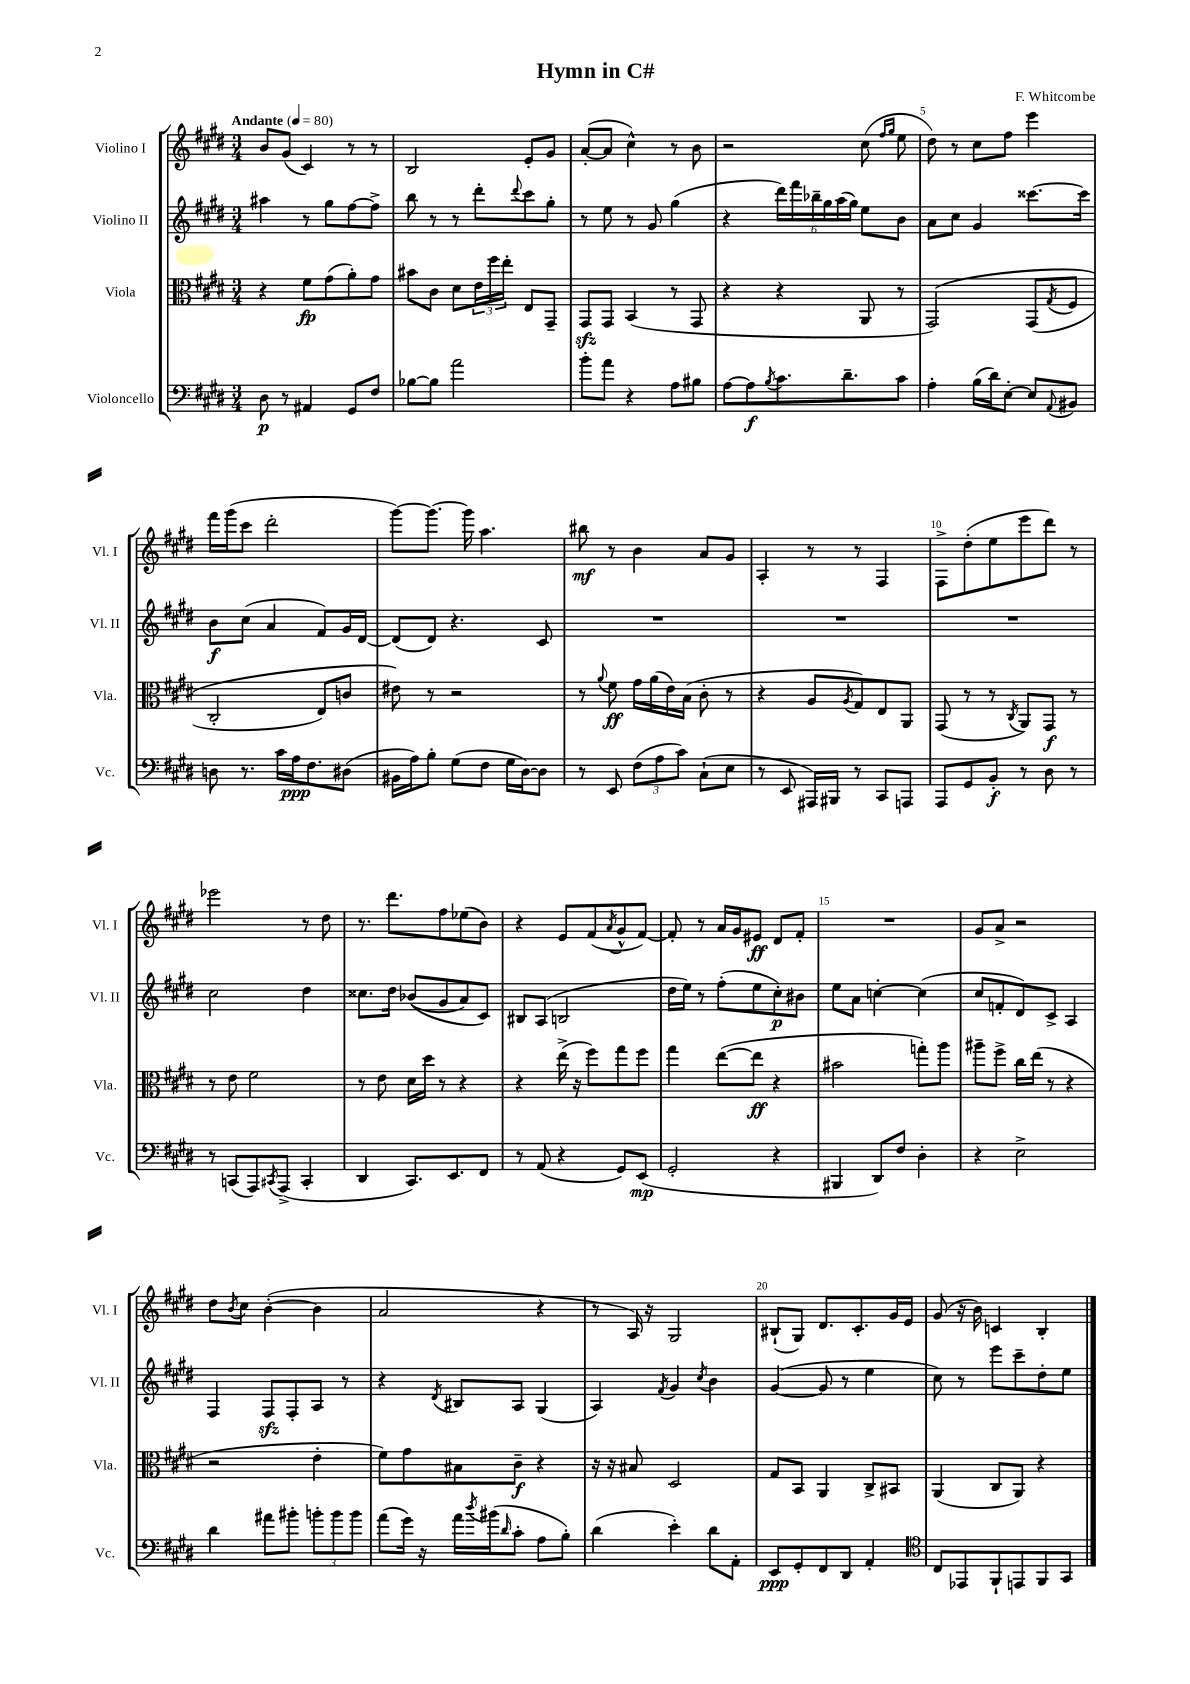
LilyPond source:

\header { title = "Hymn in C#" composer = "F. Whitcombe" }
<<
\new StaffGroup <<
\new Staff = "s0" \with { instrumentName = "Violino I" shortInstrumentName = "Vl. I" } {
    \clef treble \key e \major \numericTimeSignature \time 3/4 \tempo "Andante" 4 = 80
    b'8 gis'8( cis'4) r8 r8 |
    b2 e'8-. gis'8 |
    a'8~-.( a'8 cis''4-^) r8 b'8 |
    r2 cis''8( \grace { fis''16 gis''16 } e''8 |
    dis''8) r8 cis''8 fis''8 e'''4 |
    fis'''16 gis'''16( cis'''8 dis'''2-. |
    gis'''8~) gis'''8.~ gis'''16 a''4. |
    bis''8\mf r8 b'4 a'8 gis'8 |
    a4-. r8 r8 fis4 |
    fis8-> dis''8-.( e''8 e'''8 dis'''8) r8 |
    ees'''2 r8 dis''8 |
    r8. dis'''8. fis''8 ees''8( b'8) |
    r4 e'8 fis'8( \acciaccatura { a'8 } gis'8-^ fis'8~) |
    fis'8-. r8 a'16 gis'16 eis'8\ff dis'8 fis'8-. |
    R2. |
    gis'8 a'8-> r2 |
    dis''8 \acciaccatura { b'8 } cis''8 b'4~-.( b'4 |
    a'2 r4 |
    r8 a16) r16 gis2 |
    bis8-!( gis8) dis'8. cis'8.-. gis'16 e'16 |
    gis'8( r16 b'16) c'4 b4-. \bar "|." |
}
\new Staff = "s1" \with { instrumentName = "Violino II" shortInstrumentName = "Vl. II" } {
    \clef treble \key e \major \numericTimeSignature \time 3/4
    ais''4 r8 gis''8 fis''8~ fis''8-> |
    b''8 r8 r8 dis'''8-. \appoggiatura { dis'''8 } cis'''8 gis''8-. |
    r8 e''8 r8 gis'8 gis''4( |
    r4 \tuplet 6/4 { dis'''16) fis'''16 bes''16-- gis''16 a''16( gis''16) } e''8 b'8 |
    a'8 cis''8 gis'4 cisis'''8.~ cisis'''16 |
    b'8\f cis''8( a'4 fis'8) gis'16 dis'16~ |
    dis'8( dis'8) r4. cis'8 |
    R2. |
    R2. |
    R2. |
    cis''2 dis''4 |
    cisis''8. dis''16 bes'8(\( gis'8 a'8) cis'8\) |
    bis8 a8( b2 |
    dis''16 e''16) r8 fis''8-.( e''8 cis''8-.\p) bis'8 |
    e''8 a'8 c''4~-. c''4( |
    cis''8 f'8-. dis'8) cis'8-> a4 |
    fis4 fis8\sfz fis8-. a8 r8 |
    r4 \acciaccatura { dis'8 } bis8 a8 gis4( |
    a4) \acciaccatura { fis'8 } gis'4 \acciaccatura { cis''8 } b'4 |
    gis'4~( gis'8 r8 e''4 |
    cis''8) r8 e'''8 cis'''8-- dis''8-. e''8 \bar "|." |
}
\new Staff = "s2" \with { instrumentName = "Viola" shortInstrumentName = "Vla." } {
    \clef alto \key e \major \numericTimeSignature \time 3/4
    r4 fis'8\fp gis'8( a'8-.) gis'8 |
    bis'8 cis'8 dis'8 \tuplet 3/2 { e'16 fis''16 e''16-. } e8 gis,8-- |
    gis,8\sfz gis,8 b,4( r8 gis,8 |
    r4 r4 a,8 r8 |
    gis,2)\( gis,8( \acciaccatura { gis8 } fis8 |
    cis2-. e8) c'8 |
    eis'8\) r8 r2 |
    r8 \appoggiatura { a'8 } fis'8\ff gis'16 a'16( e'16) b16( cis'8-. r8 |
    r4 a8 \acciaccatura { a8 } gis8) e8 a,8 |
    gis,8( r8 r8 \acciaccatura { cis8 } a,8) gis,8\f r8 |
    r8 e'8 fis'2 |
    r8 e'8 dis'16 dis''16 r8 r4 |
    r4 e''16->( r16 fis''8) gis''8 fis''8 |
    gis''4 e''8~( e''8\ff r4 |
    bis'2 g''8-.) a''8 |
    ais''8-- fis''8-> cis''16 e''16( r8 r4 |
    r2 e'4-. |
    fis'8) gis'8 bis8 cis'8--\f r4 |
    r16 r16 bis8 dis2 |
    gis8 b,8 a,4 cis8-> bis,8 |
    a,4( cis8 a,8) r4 \bar "|." |
}
\new Staff = "s3" \with { instrumentName = "Violoncello" shortInstrumentName = "Vc." } {
    \clef bass \key e \major \numericTimeSignature \time 3/4
    dis8\p r8 ais,4 gis,8 fis8 |
    bes8~ bes8 a'2 |
    b'8-. a'8 r4 a8 bis8 |
    a8~ a8\f \acciaccatura { b8 } cis'8. dis'8.-- cis'8 |
    a4-. b16( dis'16) e8~-. e8 \appoggiatura { a,8 } bis,8 |
    d8 r8. cis'16 a16\ppp fis8. dis8( |
    bis,16 a16) b8-. gis8( fis8 gis16 dis16~) dis8 |
    r8 e,8 \tuplet 3/2 { fis8( a8 cis'8) } cis8-!( e8 |
    r8 e,8 ais,,16) bis,,16 r8 cis,8 a,,8 |
    a,,8 gis,8 b,8-.\f r8 dis8 r8 |
    r8 c,8( a,,8) \acciaccatura { cis,8 } a,,8->( cis,4-. |
    dis,4 cis,8.) e,8. fis,8 |
    r8 a,8( r4 gis,8) e,8\mp( |
    gis,2-. r4 |
    bis,,4 dis,8) fis8 dis4-. |
    r4 e2-> |
    dis'4 ais'8 bis'8-. \tuplet 3/2 { b'8-. b'8 b'8 } |
    a'8( gis'16) r16 a'16 \acciaccatura { dis''8 } bis'16( \grace { dis'16 } cis'8-. a8 b8-.) |
    dis'4( e'4-.) dis'8 a,8-. |
    e,8\ppp gis,8-. fis,8 dis,8 a,4-. |
    \clef tenor cis8 ees,8 fis,8-! e,8 fis,8 gis,8 \bar "|." |
}
>>
>>
\layout { \context { \Score \override BarNumber.break-visibility = ##(#f #t #t) barNumberVisibility = #(every-nth-bar-number-visible 5) } }
